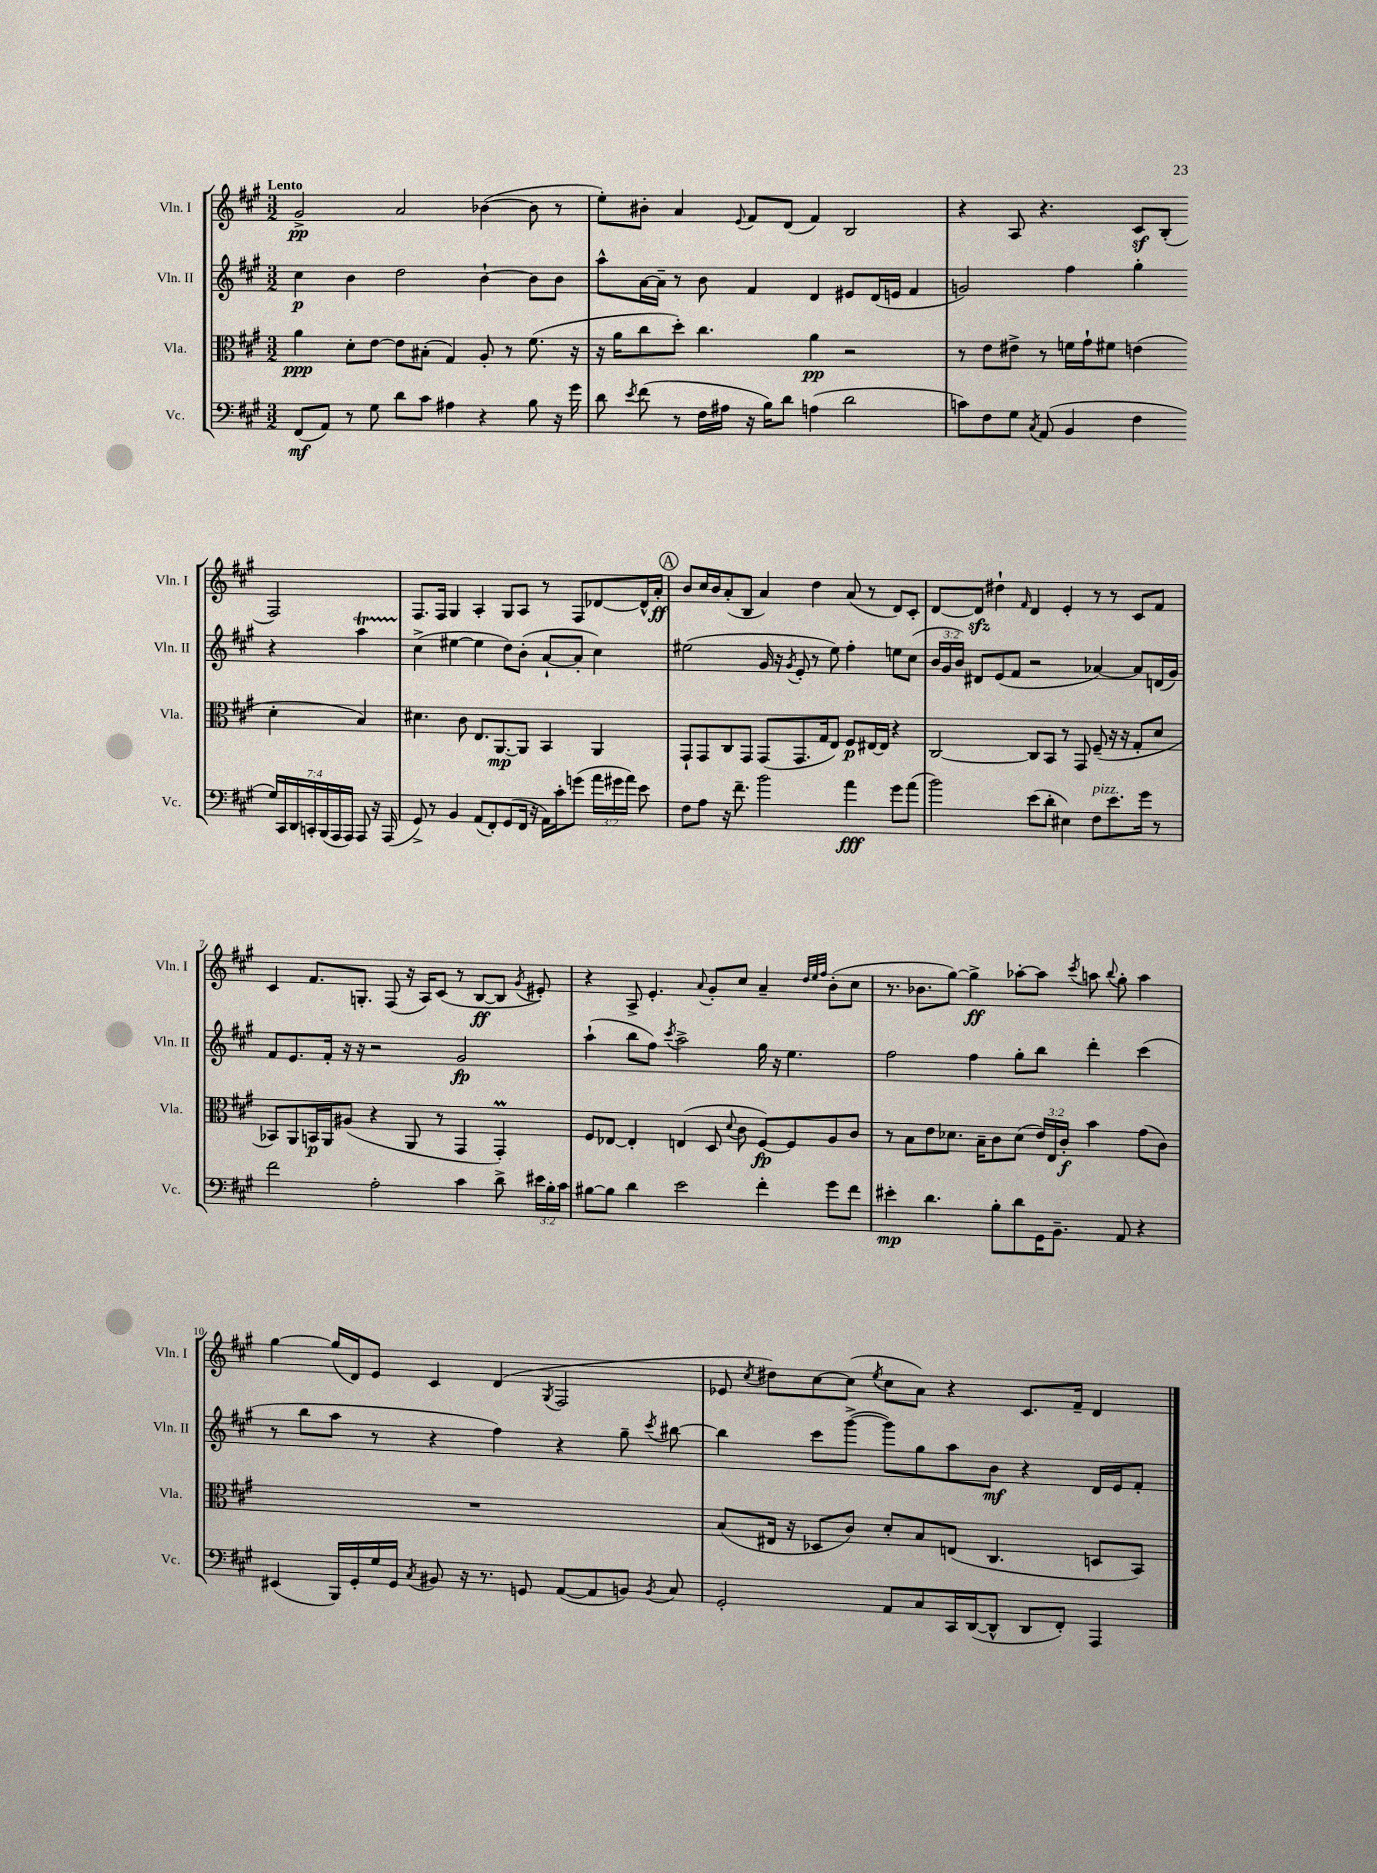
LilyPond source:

<<
\new StaffGroup <<
\new Staff = "s0" \with { instrumentName = "Vln. I" shortInstrumentName = "Vln. I" } {
    \clef treble \key a \major \numericTimeSignature \time 3/2 \tempo "Lento"
    \autoBeamOff gis'2->\pp a'2 bes'4~( bes'8 r8 |
    e''8[-.) bis'8]-. a'4 \appoggiatura { e'8 } fis'8[ d'8]( fis'4) b2 |
    r4 a8 r4. cis'8[\sf b8]-.( fis2) |
    fis8.[ fis16] gis4 a4-. gis8[ a8] r8 fis8[ des'8~ des'16-^ a'16]-.\ff |
    \mark \markup { \circle "A" } b'8[ cis''16 b'16 a'8-.( b8] a'4) d''4 a'8( r8 d'8[) cis'8]-. |
    d'8[~ d'8]\sfz dis''4-! \grace { fis'16 } d'4 e'4-. r8 r8 cis'8[ fis'8] |
    cis'4 fis'8.[ g8.]-. fis8( r16 a16[) cis'8]( r8 b8[~\ff b8] \acciaccatura { gis'8 } eis'8-.) |
    r4 a8-> e'4.-. \appoggiatura { a'8 } gis'8[-. cis''8] a'4-- \grace { d''32[ e''32 fis''32] } b'8[-.( cis''8] |
    r8. bes'8.[ gis''8]~) gis''4->\ff aes''8[~-. aes''8] \acciaccatura { cis'''8 } a''8 \appoggiatura { b''8 } gis''8-. a''4 |
    gis''4~ gis''16[( d'16) e'8] cis'4 d'4( \acciaccatura { gis8 } fis2 |
    ees'8 \acciaccatura { cis''8 } dis''8[) cis''8~ cis''8]( \acciaccatura { e''8 } cis''8[ a'8]) r4 cis'8.[ fis'16]-- d'4 \bar "|." |
}
\new Staff = "s1" \with { instrumentName = "Vln. II" shortInstrumentName = "Vln. II" } {
    \clef treble \key a \major \numericTimeSignature \time 3/2 \override Staff.TupletNumber.text = #tuplet-number::calc-fraction-text
    \autoBeamOff cis''4\p b'4 d''2 b'4~-! b'8[ b'8] |
    a''8[-^ a'16~ a'16]-- r8 b'8 fis'4 d'4 eis'8[ d'16( e'16] fis'4 |
    g'2) fis''4 gis''4-. r4 a''4\startTrillSpan |
    cis''4->\stopTrillSpan( eis''4~ eis''4 d''8[) b'8]-.( a'8[~-! a'8]-. cis''4) |
    \mark \markup { \circle "A" } eis''2( gis'16 r16 \acciaccatura { gis'8 } e'8-. r8 eis''8) fis''4-. e''8[ cis''8]( |
    \tuplet 3/2 { b'16[ gis'16 b'16]) } dis'8[ e'8( fis'8] r2 aes'4~) aes'8[ d'16( gis'16]) |
    fis'8[ e'8. fis'16]-. r16 r16 r2 gis'2\fp |
    a''4-!( b''8[ fis''8]) \acciaccatura { cis'''8 } a''2-> gis''16 r16 e''4. |
    fis''2 fis''4 gis''8[-. b''8] d'''4-. cis'''4( |
    r8 b''8[ a''8] r8 r4 fis''4) r4 gis''8-- \acciaccatura { cis'''8 } bis''8~ |
    bis''4 cis'''8[ gis'''8]~->( gis'''8[) gis''8 a''8 b'8]\mf r4 d'16[ e'16 fis'8]-. \bar "|." |
}
\new Staff = "s2" \with { instrumentName = "Vla." shortInstrumentName = "Vla." } {
    \clef alto \key a \major \numericTimeSignature \time 3/2 \override Staff.TupletNumber.text = #tuplet-number::calc-fraction-text
    \autoBeamOff a'4\ppp d'8[-. e'8]~ e'8[ bis8]-.( gis4) a8-. r8 fis'8.( r16 |
    r16 a'16[ cis''8 d''8]-.) cis''4. a'4\pp r2 |
    r8 e'8[ eis'8]-> r8 f'16[ gis'16-! fis'8] e'4( d'4-. b4) |
    dis'4. cis'8 e8.[ a,8.~\mp a,8] b,4 a,4 |
    \mark \markup { \circle "A" } gis,8[-! gis,8 cis8 gis,8] gis,8[( gis,8. gis16 e8]) fis8[\p eis16~ eis16] r4 |
    cis2~ cis8[ b,8] r8 gis,8 fis8--( r16 r16 gis8[-. d'8] |
    bes,8[) a,8 b,16\p a,16 ais8]( r4 a,8 r8 gis,4 gis,4-.\prall) |
    fis8[ ees8]~ ees4-. e4( d8 \appoggiatura { d'8 } cis'8 fis8[~\fp) fis8 a8 cis'8] |
    r8 b8[ e'8 des'8.] b16[-- cis'8 des'8]( \tuplet 3/2 { e'16[) e16 cis'16]-.\f } b'4 gis'8[( cis'8]) |
    R1. |
    b8[( eis16] r16 des8[ cis'8]) d'8[-. b8 e8]( cis4. d8[ b,8]) \bar "|." |
}
\new Staff = "s3" \with { instrumentName = "Vc." shortInstrumentName = "Vc." } {
    \clef bass \key a \major \numericTimeSignature \time 3/2 \override Staff.TupletNumber.text = #tuplet-number::calc-fraction-text
    \autoBeamOff fis,8[\mf( a,8]) r8 gis8 d'8[ cis'8] ais4 r4 b8 r16 gis'16 |
    d'8 \acciaccatura { e'8 } fis'8( r8 fis16[ ais16] r16 b16[) d'8] a4( d'2 |
    c'8[) fis8 gis8] \acciaccatura { cis8 } a,8( b,4 fis4 \tuplet 7/4 { gis16[) cis,16 d,16 c,16-. b,,16( a,,16 a,,16]) } a,,8 r16 a,,16( |
    gis,8->) r8 b,4 a,8[( fis,8-.) gis,8( fis,16] r16 a,16[) cis'16-. g'8]( \tuplet 3/2 { a'16[ gis'16 a'16]) } e'8 |
    \mark \markup { \circle "A" } fis8[ a8] r16 fis'8.-- b'2 a'4\fff gis'8[ a'8]( |
    b'2) e'8[( d'8]-. eis4) fis8[^\markup { \italic "pizz." } e'8. gis'16] r8 |
    fis'2 a2-. cis'4 d'8-> \tuplet 3/2 { eis'16[ b16-. cis'16] } |
    bis8[~ bis8] d'4 e'2 fis'4-. gis'8[ fis'8] |
    eis'4-.\mp d'4. b8[-. d'8 gis,16 b,8.]-- a,8 r4 |
    eis,4( b,,16[) gis,16-. gis16 gis,16] \acciaccatura { cis8 } bis,8 r16 r8. g,8 a,8[~( a,8 b,8]) \acciaccatura { b,8 } cis8 |
    gis,2-. a,8[ cis8 cis,16 d,16~( d,8]-^ d,8[ fis,8]-.) a,,4 \bar "|." |
}
>>
>>
